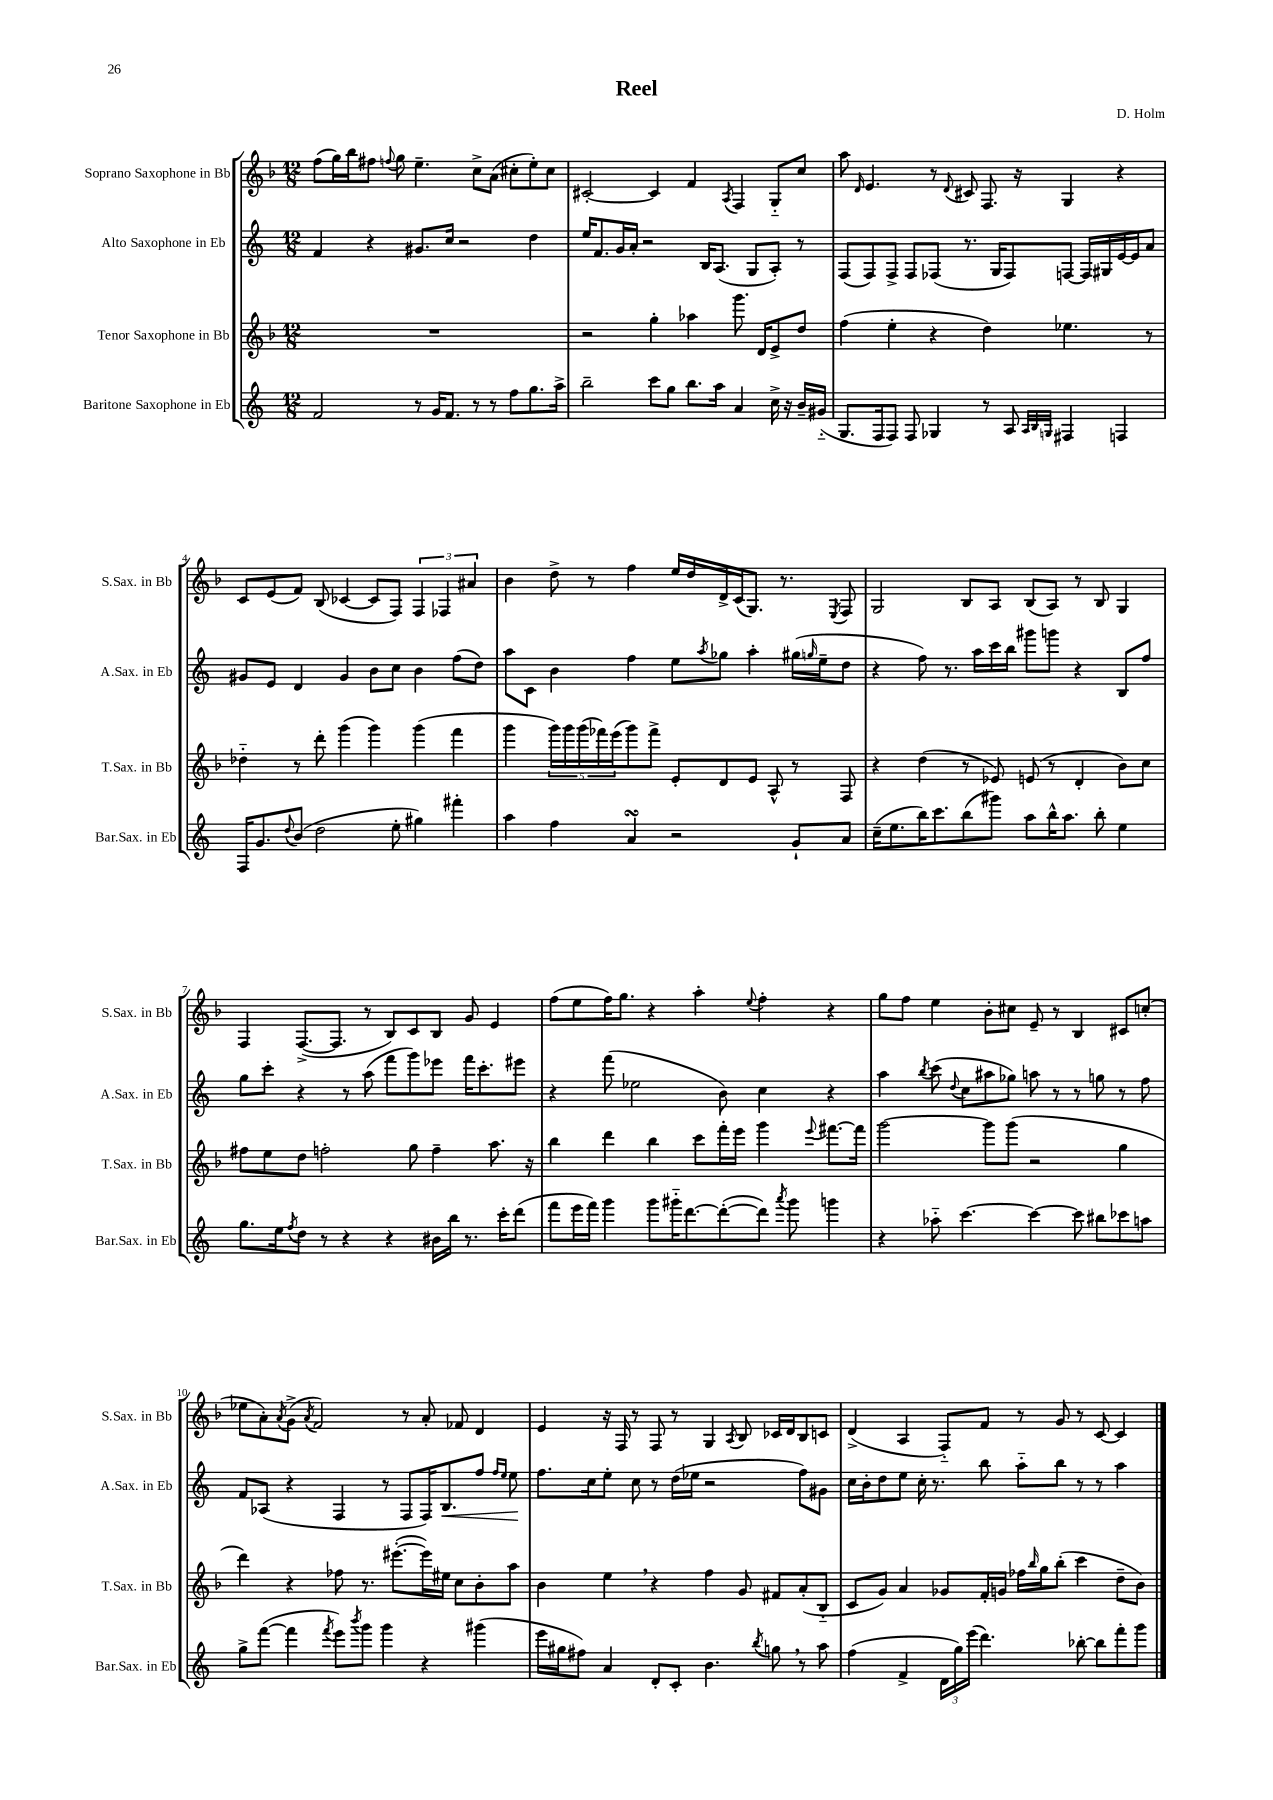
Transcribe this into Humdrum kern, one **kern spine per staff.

**kern	**kern	**kern	**kern
*staff4	*staff3	*staff2	*staff1
*clefG2	*clefG2	*clefG2	*clefG2
*k[]	*k[b-]	*k[]	*k[b-]
*M12/8	*M12/8	*M12/8	*M12/8
2f	1.r	4f	(8ff
.	.	.	16gg)
.	.	.	16bb-
.	.	4r	8ff#
.	.	.	8qqff
.	.	.	8gg
8r	.	8.g#	4.ee~
16g	.	.	.
8.f	.	16cc	.
.	.	2r	.
8r	.	.	8cc^
8r	.	.	(8a
8ff	.	.	8cc#'
8.gg	.	4dd	8ee')
.	.	.	8cc#
16aa^	.	.	.
=	=	=	=
2bb~	2r	16ee	[2c#'
.	.	8.f	.
.	.	16g	.
.	.	16a'	.
.	.	2r	.
8ccc	4gg'	.	4c#]
8gg	.	.	.
8.bb	4aa-	.	4f
.	.	16B	.
16aa	.	(8.A	.
.	.	.	8qA
4a	8.ggg	.	4F
.	.	8G	.
.	16d	.	.
16cc^	8e^	8A')	8G'~
16r	.	.	.
16b~	8dd	8r	8cc
(16g#'~	.	.	.
=	=	=	=
8.G	(4ff	(8F	8aa
.	.	.	16qqd
.	.	8F)	4.e
16F	.	.	.
8F)	4ee'	8F^	.
8F	.	8F	.
4G-	4r	(8F-	8r
.	.	.	8qqd
.	.	8.r	8c#
8r	4dd)	.	8.F
.	.	16G	.
8A	.	8F-)	.
.	.	.	16r
32qqA	.	.	.
32qqB	.	.	.
32qqG	.	.	.
4F#	4.ee-	[8F	4G
.	.	16F]	.
.	.	16G#	.
4F	.	[16e	4r
.	.	16e]	.
.	8r	8a	.
=	=	=	=
16F	4dd-'~	8g#	8c
8.g	.	.	.
.	.	8e	(8e
8qqdd	.	.	.
(8b	8r	4d	8f)
2dd	8ddd'	.	(8B-
.	(4ggg	4g#	[4c-
.	4ggg)	8b	8c-]
8ee'	.	8cc	8F)
4gg#)	(4ggg	4b	6F
.	.	.	6F-
4fff#'	4fff	(8ff	.
.	.	.	6a#
.	.	8dd)	.
=	=	=	=
4aa	4ggg	8aa	4b-
.	.	8c	.
4ff	20ggg)	4b	8dd^
.	20ggg	.	.
.	(20ggg	.	.
.	.	.	8r
.	20fff-)	.	.
.	(20eee	.	.
4a	8ggg)	4ff	4ff
.	8fff-^	.	.
2r	8e'	8ee	16ee
.	.	.	16dd
.	.	8qaa	.
.	8d	8gg-	16d^
.	.	.	(16c
.	8e	4aa'	8.G)
.	8A^^	.	.
.	.	.	8.r
8g`	8r	(16gg#	.
.	.	16qqgg	.
.	.	16ee~	.
.	.	.	8qE
8a	8F	8dd	8F
=	=	=	=
(16cc~	4r	4r	2G
8.ee	.	.	.
16bb)	(4dd	8ff)	.
8.ccc	.	.	.
.	.	8.r	.
(8bb	8r	.	8B-
.	.	16aa	.
8ggg#)	8e-)	16ccc	8A
.	.	16bb	.
8aa	(8e	8ggg#	(8B-
16bb^^	8r	8ggg	8A)
8.aa	.	.	.
.	4d'	4r	8r
8bb'	.	.	8B-
4ee	8b-)	8B	4G
.	8cc	8ff	.
=	=	=	=
8.gg	8ff#	8gg	4F
.	8ee	8ccc'	.
16ee	.	.	.
8qff	.	.	.
8dd	8dd	4r	([8.F^
8r	2ff'	.	.
.	.	.	8.F]
4r	.	8r	.
.	.	(8aa	8r
4r	.	8fff	8B-)
.	8gg	8ggg)	8c
16b#	4ff~	8eee-	8B-
16bb	.	.	.
8.r	.	16fff	8g
.	.	8.ccc'	.
.	8.aa	.	4e
16ccc'	.	.	.
(8ddd	.	8eee#	.
.	16r	.	.
=	=	=	=
8fff	4bb-	4r	(8ff
16eee	.	.	8ee
16fff)	.	.	.
4ggg	4ddd	(8fff	16ff)
.	.	.	8.gg
.	.	2ee-	.
8ggg	4bb-	.	4r
16ggg#'~	.	.	.
[8.ddd	.	.	.
.	8ccc	.	4aa'
(8ddd'_	16fff'	8b)	.
.	16eee	.	.
.	.	.	8qqee
8ddd])	4ggg	4cc	4ff'
8qaaa	.	.	.
8ggg#	.	.	.
.	8qqeee	.	.
4ggg	[8.fff#	4r	4r
.	16fff#]	.	.
=	=	=	=
4r	[2ggg	4aa	8gg
.	.	.	8ff
.	.	8qbb	.
8aa-'~	.	(8ccc	4ee
.	.	8qqdd	.
[4.ccc	.	8cc	.
.	8ggg]	8aa#	8b-'
.	(8ggg	8gg-)	8cc#
4ccc_	2r	8aa	8e~
.	.	8r	8r
8ccc]	.	8r	4B-
8bb#	.	8gg	.
8ccc-	4gg	8r	8c#
8aa	.	8ff	(8cc'
=	=	=	=
8gg^	4ddd)	8f	8ee-
([8fff	.	(8A-	8a')
.	.	.	8qa
4fff]	4r	4r	(8g^
.	.	.	8qa
.	.	.	2f)
8qfff	.	.	.
8eee)	8ff-	4F	.
8qbbb	.	.	.
8ggg	8.r	.	.
4ggg	.	8r	.
.	([8.eee#'	.	.
.	.	8F	8r
4r	16eee#])	16F)	8a'
.	16ee#	8.B	.
.	8cc	.	8f-
(4ggg#	8b-'	8ff	4d
.	.	16qqff	.
.	.	16qqee	.
.	8aa	8ee	.
=	=	=	=
16eee	4b-	8.ff	4e
16gg#	.	.	.
8ff#)	.	.	.
.	.	16cc	.
4a	4ee	8ee'	16r
.	.	.	16F
.	.	8cc	8r
8d'	4r	8r	8F
8c'	.	(16dd	8r
.	.	16ee-	.
4.b	4ff	2r	4G
.	.	.	8qA
.	8g	.	8B-
8qbb	.	.	.
8gg	8f#	.	16c-
.	.	.	16d
8r	(8a'	8ff)	8B-
8aa	8B-'~	8g#	8c
=	=	=	=
(4ff	8c	16cc	(4d^
.	.	16b'	.
.	8g)	8dd	.
4f^	4a	8ee	4A
.	.	16cc'	.
.	.	8.r	.
24d	8g-	.	8F'~)
24gg)	.	.	.
(24eee	.	.	.
4.ddd)	16f'	8bb	8f
.	16g	.	.
.	16ff-	8aa'~	8r
.	16qqbb-	.	.
.	16gg	.	.
.	(8bb-'	8bb	8g
[8bb-'	4ccc	8r	8r
8bb-]	.	8r	[8c
8fff'	8dd~	4aa	4c]
8ggg	8b-)	.	.
==	==	==	==
*-	*-	*-	*-
